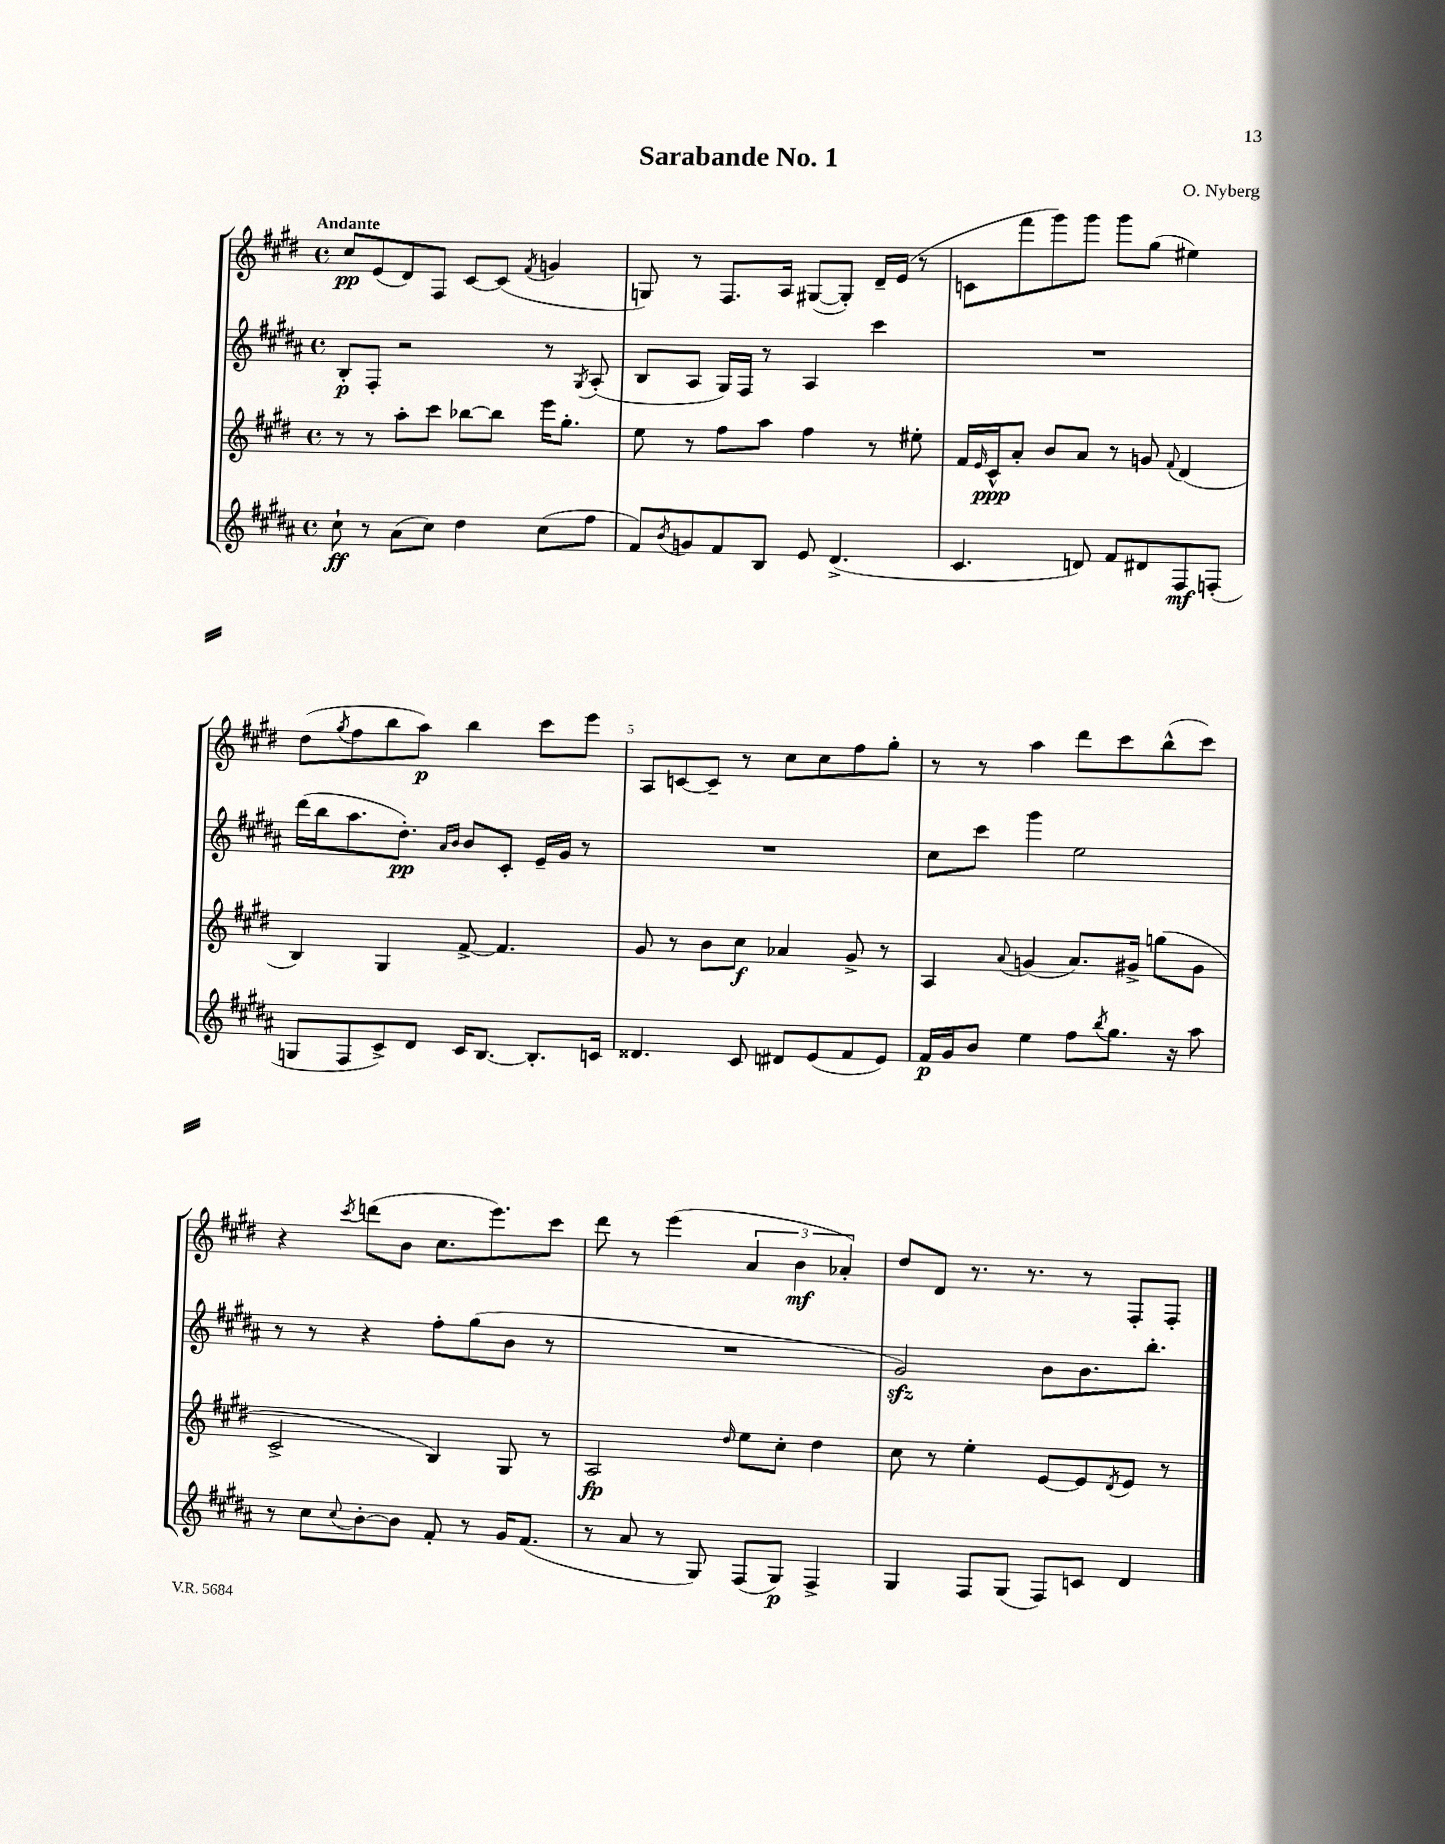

**kern	**dynam	**kern	**dynam	**kern	**dynam	**kern	**dynam
*part4	*part4	*part3	*part3	*part2	*part2	*part1	*part1
*staff4	*staff4	*staff3	*staff3	*staff2	*staff2	*staff1	*staff1
*clefG2	*	*clefG2	*	*clefG2	*	*clefG2	*
*k[f#c#g#d#a#]	*	*k[f#c#g#d#]	*	*k[f#c#g#d#a#]	*	*k[f#c#g#d#]	*
*M4/4	*	*M4/4	*	*M4/4	*	*M4/4	*
*met(c)	*	*met(c)	*	*met(c)	*	*met(c)	*
=1	=1	=1	=1	=1	=1	=1	=1
!	!	!	!	!	!	!LO:TX:a:B:t=Andante	!
8cc#`\	ff	8r	.	8B'/L	p	8cc#/L	pp
8r	.	8r	.	8F#'/J	.	(8e/	.
(8a#\L	.	8aa'\L	.	2r	.	8d#/)	.
8cc#\J)	.	8ccc#\J	.	.	.	8F#/J	.
4dd#\	.	[8bb-X\L	.	.	.	[8c#/L	.
.	.	8bb-\J]	.	.	.	(8c#/J]	.
.	.	.	.	.	.	8qf#/	.
(8cc#\L	.	16eee\KL	.	8r	.	4gn/	.
.	.	8.gg#'\J	.	.	.	.	.
.	.	.	.	8qG#/	.	.	.
8ff#\J	.	.	.	(8A#'/	.	.	.
=2	=2	=2	=2	=2	=2	=2	=2
8f#/L)	.	8ee\	.	8B/L	.	8Gn/)	.
8qb/	.	.	.	.	.	.	.
8gn/	.	8r	.	8A#/J	.	8r	.
8f#/	.	8ff#\L	.	16G#/LL)	.	8.F#/L	.
.	.	.	.	16F#/JJ	.	.	.
8B/J	.	8aa\J	.	8r	.	.	.
.	.	.	.	.	.	16A/Jk	.
8e/	.	4ff#\	.	4A#/	.	([8G#X/L	.
(4.d#^/	.	.	.	.	.	8G#'/J])	.
.	.	8r	.	4ccc#\	.	16d#~/LL	.
.	.	.	.	.	.	(16e/JJ	.
.	.	8ee#X'\	.	.	.	8r	.
=3	=3	=3	=3	=3	=3	=3	=3
4.c#/	.	16f#/LL	.	1r	.	8cn\L	.
.	.	16qqe/	.	.	.	.	.
.	.	16c#^^/J	ppp	.	.	.	.
.	.	8a'/J	.	.	.	8fff#\	.
.	.	8b/L	.	.	.	8ggg#\)	.
8dn/)	.	8a/J	.	.	.	8ggg#\J	.
8f#/L	.	8r	.	.	.	8ggg#\L	.
8d#X/	.	8gn/	.	.	.	(8gg#\J	.
.	.	8qqf#/	.	.	.	.	.
8F#/	mf	(4d#/	.	.	.	4ee#X\)	.
(8Fn'/J	.	.	.	.	.	.	.
!!LO:LB:g=z
=4	=4	=4	=4	=4	=4	=4	=4
8Gn/L	.	4B/)	.	(16ddd#\LL	.	(8dd#\L	.
.	.	.	.	16bb\J	.	.	.
.	.	.	.	.	.	8qgg#/	.
8F#/	.	.	.	8.aa#\	.	8ff#\	.
8c#^/)	.	4G#/	.	.	.	8bb\	.
.	.	.	.	8.dd#'\J)	pp	.	.
8d#/J	.	.	.	.	.	8aa\J)	p
.	.	.	.	16qqa#/LL	.	.	.
.	.	.	.	16qqb/JJ	.	.	.
16c#/KL	.	[8f#^/	.	8b/L	.	4bb\	.
[8.B/J	.	.	.	.	.	.	.
.	.	4.f#/]	.	8c#'/J	.	.	.
8.B'/L]	.	.	.	16e~/LL	.	8ccc#\L	.
.	.	.	.	16g#/JJ	.	.	.
.	.	.	.	8r	.	8eee\J	.
16cn/Jk	.	.	.	.	.	.	.
=5	=5	=5	=5	=5	=5	=5	=5
4.d##X/	.	8g#/	.	1r	.	8A/L	.
.	.	8r	.	.	.	[8cn/	.
.	.	8b\L	.	.	.	8c~/J]	.
8c#/	.	8cc#\J	f	.	.	8r	.
8d#X/L	.	4a-X/	.	.	.	8cc#\L	.
(8e/	.	.	.	.	.	8cc#\	.
8f#/	.	8g#^/	.	.	.	8ff#\	.
8e/J)	.	8r	.	.	.	8gg#'\J	.
=6	=6	=6	=6	=6	=6	=6	=6
16f#/LL	p	4A/	.	8cc#\L	.	8r	.
16g#/J	.	.	.	.	.	.	.
8b/J	.	.	.	8ccc#\J	.	8r	.
.	.	8qqa/	.	.	.	.	.
4ee\	.	(4gn/	.	4ggg#\	.	4aa\	.
8ff#\L	.	8.a/L)	.	2ee\	.	8ddd#\L	.
8qbb/	.	.	.	.	.	.	.
8.gg#\J	.	.	.	.	.	8ccc#\	.
.	.	16g#X^/Jk	.	.	.	.	.
.	.	(8ggn\L	.	.	.	(8bb^^\	.
16r	.	.	.	.	.	.	.
8aa#\	.	8g#\J	.	.	.	8ccc#\J)	.
!!LO:LB:g=z
=7	=7	=7	=7	=7	=7	=7	=7
8r	.	2c#^/	.	8r	.	4r	.
8cc#\L	.	.	.	8r	.	.	.
8qqcc#/	.	.	.	.	.	8qccc#/	.
[8b'\	.	.	.	4r	.	(8dddn\L	.
8b\J]	.	.	.	.	.	8b\J	.
8f#'/	.	4B/)	.	8ff#'\L	.	8.cc#\L	.
8r	.	.	.	(8gg#\	.	.	.
.	.	.	.	.	.	8.eee\)	.
16g#/KL	.	8G#/	.	8b\J	.	.	.
(8.f#/J	.	.	.	.	.	.	.
.	.	8r	.	8r	.	8ccc#\J	.
=8	=8	=8	=8	=8	=8	=8	=8
8r	.	2A/	fp	1r	.	8ddd#\	.
8a#/	.	.	.	.	.	8r	.
8r	.	.	.	.	.	(4eee\	.
8G#/)	.	.	.	.	.	.	.
.	.	16qqdd#/	.	.	.	.	.
(8F#/L	.	8ee\L	.	.	.	6a/	.
8G#/J)	p	8cc#'\J	.	.	.	.	.
.	.	.	.	.	.	6b\	mf
4F#^/	.	4dd#\	.	.	.	.	.
.	.	.	.	.	.	6a-X'/)	.
=9	=9	=9	=9	=9	=9	=9	=9
4G#/	.	8cc#\	.	2g#zz/)	.	8dd#/L	.
.	.	8r	.	.	.	8d#/J	.
8F#/L	.	4ee'\	.	.	.	8.r	.
(8G#/J	.	.	.	.	.	.	.
.	.	.	.	.	.	8.r	.
8F#/L)	.	[8e/L	.	8b\L	.	.	.
8cn/J	.	8e/]	.	8.b\	.	8r	.
.	.	8qd#/	.	.	.	.	.
4d#/	.	8e/J	.	.	.	8F#'/L	.
.	.	.	.	8.bb'\J	.	.	.
.	.	8r	.	.	.	8F#'/J	.
==	==	==	==	==	==	==	==
*-	*-	*-	*-	*-	*-	*-	*-
